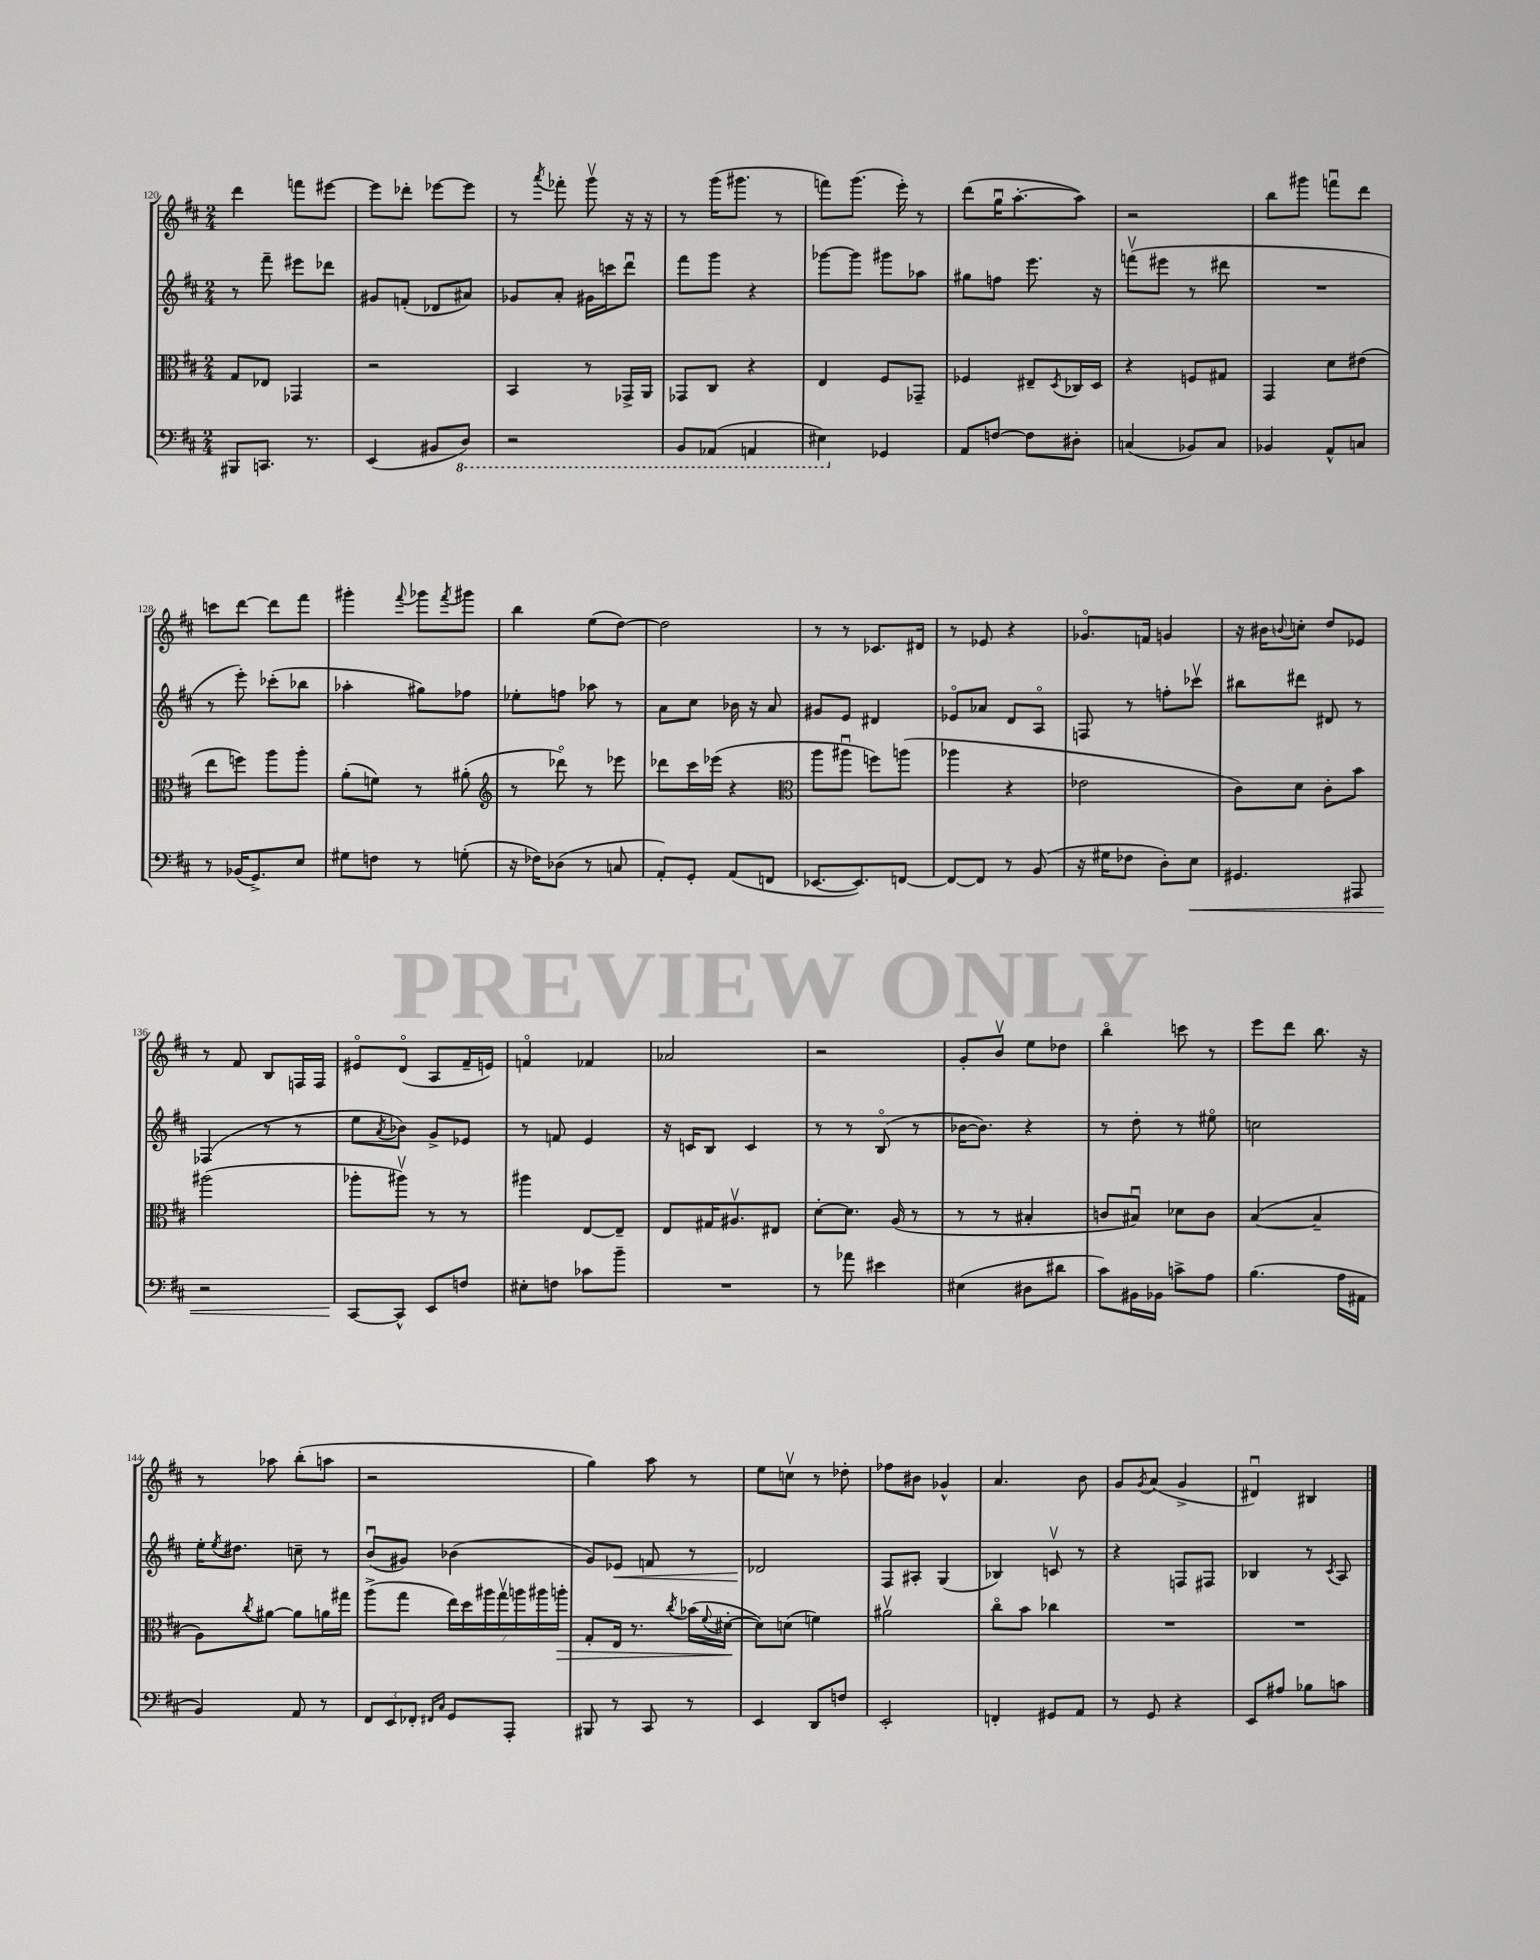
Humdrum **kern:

**kern	**dynam	**kern	**dynam	**kern	**dynam	**kern
*part4	*part4	*part3	*part3	*part2	*part2	*part1
*staff4	*staff4	*staff3	*staff3	*staff2	*staff2	*staff1
*clefF4	*	*clefC3	*	*clefG2	*	*clefG2
*k[f#c#]	*	*k[f#c#]	*	*k[f#c#]	*	*k[f#c#]
*M2/4	*	*M2/4	*	*M2/4	*	*M2/4
=120	=120	=120	=120	=120	=120	=120
8BBB#X/L	.	8G/L	.	8r	.	4ddd\
8.CCn/J	.	8E-X/J	.	8fff#~\	.	.
.	.	4GG-X/	.	8eee#X\L	.	8fffn\L
8.r	.	.	.	.	.	.
.	.	.	.	8ddd-X\J	.	[8eee#X\J
=121	=121	=121	=121	=121	=121	=121
(4EE/	.	2r	.	8g#X/L	.	8eee#\L]
.	.	.	.	(8fn'/J	.	8ddd-X'\J
8BB#X/L	.	.	.	8d-X/L	.	[8eee-X\L
*8ba	*	*	*	*	*	*
8DD/J)	.	.	.	8a#X/J)	.	8eee-\J]
=122	=122	=122	=122	=122	=122	=122
2r	.	4BB/	.	8g-X/L	.	8r
.	.	.	.	.	.	8qaaa/
.	.	.	.	8a'/J	.	8fff-X'\
.	.	8r	.	16g#X\LL	.	8gggv\
.	.	.	.	16cccn\J	.	.
.	.	16GG-X^/LL	.	8dddu\J	.	16r
.	.	16AA/JJ	.	.	.	16r
=123	=123	=123	=123	=123	=123	=123
8BBB/L	.	8GG-X/L	.	8fff#\L	.	8r
(8AAA-X/J	.	8C#/J	.	8ggg\J	.	(16ggg\KL
.	.	.	.	.	.	8.ggg#X\J
4AAAn/	.	4r	.	4r	.	.
.	.	.	.	.	.	8r
=124	=124	=124	=124	=124	=124	=124
4EE#X\)	.	4E/	.	[8ggg-X\L	.	8fffn\L)
.	.	.	.	8ggg-\J]	.	(8.ggg\J
*X8ba	*	*	*	*	*	*
4GG-X/	.	8F#/L	.	8ggg#X\L	.	.
.	.	.	.	.	.	16eee'\)
.	.	8GG-X~/J	.	8aa-X\J	.	8r
=125	=125	=125	=125	=125	=125	=125
8AA/L	.	4F-X/	.	8gg#X\L	.	(8ddd\L
[8Fn/J	.	.	.	8ffn\J	.	16ggu\K
.	.	.	.	.	.	[8.aa'\
8F\L]	.	8E#X~/L	.	8.eee\	.	.
.	.	8qD/	.	.	.	.
8D#X'\J	.	16C-X/L	.	.	.	8aa\J])
.	.	16D/JJ	.	16r	.	.
=126	=126	=126	=126	=126	=126	=126
(4Cn/	.	4r	.	(8fffnv\L	.	2r
.	.	.	.	8eee#X\J	.	.
8BB-X/L)	.	8Fn/L	.	8r	.	.
8C/J	.	8G#X/J	.	8ddd#X\	.	.
=127	=127	=127	=127	=127	=127	=127
4BB-X/	.	4GG/	.	2r	.	8bb\L
.	.	.	.	.	.	8ggg#X\J
8AA^^/L	.	8d\L	.	.	.	8fffnu\L
8Cn/J	.	(8e#X\J	.	.	.	8ddd\J
!!LO:LB:g=z
=128	=128	=128	=128	=128	=128	=128
8r	.	8ee\L	.	8r	.	8cccn\L
(16BB-X/KL	.	8ffn\J)	.	8eee'\)	.	[8ddd\J
8.GG^/)	.	.	.	.	.	.
.	.	8aa\L	.	(8ccc-X'\L	.	8ddd\L]
8E/J	.	8aa'\J	.	8bb-X\J	.	8fff#\J
=129	=129	=129	=129	=129	=129	=129
8G#X\L	.	(8a'\L	.	4aa-X'\	.	4ggg#X'\
8Fn\J	.	8fn\J)	.	.	.	.
.	.	.	.	.	.	8qqfff#/
8r	.	8r	.	8gg#X\L)	.	8ggg-X\L
.	.	.	.	.	.	8qfff#/
(8Gn'\	.	(8a#X'\	.	8ff-X\J	.	8ggg#X\J
=130	=130	=130	=130	=130	=130	=130
*	*	*clefG2	*	*	*	*
16r	.	8r	.	8ee-X'\L	.	4bb\
16F-X\KL)	.	.	.	.	.	.
(8D-X\J	.	8ddd-X\)	.	8ffn\J	.	.
8r	.	8r	.	8aa-X\	.	(8ee\L
8Cn/	.	8eee-X\	.	8r	.	[8dd\J)
=131	=131	=131	=131	=131	=131	=131
8AA'/L)	.	8ddd-X\L	.	8a\L	.	2dd\]
8GG'/J	.	16ccc#\L	.	8cc#\J	.	.
.	.	(16eee-X\JJ	.	.	.	.
(8AA/L	.	4r	.	16b-X\	.	.
.	.	.	.	16r	.	.
8FFn/J	.	.	.	8a/	.	.
=132	=132	=132	=132	=132	=132	=132
*	*	*clefC3	*	*	*	*
[8.EE-X/L	.	8aa\L	.	8g#X/L	.	8r
.	.	8aa#Xu\J	.	8e/J	.	8r
8.EE-/])	.	.	.	.	.	.
.	.	8ffn\L)	.	4d#X/	.	8.c-X/L
[8FFn/J	.	(8aan\J	.	.	.	.
.	.	.	.	.	.	16d#X/Jk
=133	=133	=133	=133	=133	=133	=133
8FF/L_	.	4aa-X\	.	8e-X/L	.	8r
8FF/J]	.	.	.	8a-X/J	.	8e-X/
8r	.	4r	.	8d/L	.	4r
(8BB/	.	.	.	8A/J	.	.
=134	=134	=134	=134	=134	=134	=134
16r	.	2e-X\	.	8Fn/	.	8.g-X/L
16G#X\KL	.	.	.	.	.	.
8F-X\J	.	.	.	8r	.	.
.	.	.	.	.	.	16fn/Jk
8D'\L)	.	.	.	8ffn'\L	.	4gn/
!	!LO:HP:b	!	!	!	!	!
8E\J	<	.	.	8ccc-Xv\J	.	.
=135	=135	=135	=135	=135	=135	=135
4.GG#X/	.	8c#\L)	.	8bb#X\L	.	16r
.	.	.	.	.	.	16b#X\KL
.	.	.	.	.	.	8qqbn/
.	.	8d\J	.	8ddd#X\J	.	8ccn'\J
.	.	8c#'\L	.	8d#X/	.	8dd/L
8AAA#X/	.	8b\J	.	8r	.	8e-X/J
!!LO:LB:g=z
=136	=136	=136	=136	=136	=136	=136
2r	.	(2aa#X\	.	(4F-X/	.	8r
.	.	.	.	.	.	8f#/
.	.	.	.	8r	.	8B/L
.	.	.	.	8r	.	16Fn/L
.	.	.	.	.	.	16F/JJ
=137	=137	=137	=137	=137	=137	=137
[8CC#/L	.	8aa-X'\L	.	8ee\L	.	8e#X/L
.	.	.	.	8qa/	.	.
8CC#^^/J]	[	8aa#Xv\J)	.	8b-X\J)	.	(8d/J
8EE/L	.	8r	.	8g^/L	.	8A/L
8Fn/J	.	8r	.	8e-X/J	.	16f#~/L
.	.	.	.	.	.	16en/JJ)
=138	=138	=138	=138	=138	=138	=138
8E#X'\L	.	4aa#X\	.	8r	.	4fn/
8Fn\J	.	.	.	8fn/	.	.
8c-X\L	.	[8E/L	.	4e/	.	4f-X/
8b~\J	.	8E~/J]	.	.	.	.
=139	=139	=139	=139	=139	=139	=139
2r	.	8E/L	.	16r	.	2a-X/
.	.	.	.	16cn/KL	.	.
.	.	16G#X/K	.	8B/J	.	.
.	.	8.A#Xv/	.	.	.	.
.	.	.	.	4c/	.	.
.	.	8E#X/J	.	.	.	.
=140	=140	=140	=140	=140	=140	=140
8r	.	[8d'\L	.	8r	.	2r
8a-X\	.	8.d\J]	.	8r	.	.
4e#X\	.	.	.	(8B/	.	.
.	.	(16A/	.	.	.	.
.	.	8r	.	8r	.	.
=141	=141	=141	=141	=141	=141	=141
(4E#X\	.	8r	.	[16b-X\KL	.	8g'/L
.	.	.	.	8.b-\J])	.	.
.	.	8r	.	.	.	8bv/J
8D#X\L	.	4B#X'/	.	4r	.	8ee\L
8d#X\J	.	.	.	.	.	8dd-X\J
=142	=142	=142	=142	=142	=142	=142
8c#\L)	.	8cn/L	.	8r	.	4bb\
16BB#X\L	.	8B#Xu/J)	.	8dd'\	.	.
16BB-X\JJ	.	.	.	.	.	.
8cn^\L	.	8d-X\L	.	8r	.	8cccn\
8A\J	.	8c\J	.	8ee#X\	.	8r
=143	=143	=143	=143	=143	=143	=143
(4.B\	.	([4B/	.	2ccn\	.	8eee\L
.	.	.	.	.	.	8ddd\J
.	.	4B~/]	.	.	.	8.bb\
16A\LL	.	.	.	.	.	.
16AA#X\JJ	.	.	.	.	.	16r
!!LO:LB:g=z
=144	=144	=144	=144	=144	=144	=144
4BB/)	.	8A\L)	.	16ee'\KL	.	8r
.	.	.	.	8qee/	.	.
.	.	.	.	8.dd#X\J	.	.
.	.	8qcc#/	.	.	.	.
.	.	[8a#X\J	.	.	.	8aa-X\
8AA/	.	8a#\L]	.	8ccn~\	.	(8bb'\L
8r	.	16an\L	.	8r	.	8aan\J
.	.	16gg#X\JJ	.	.	.	.
=145	=145	=145	=145	=145	=145	=145
12FF#/L	.	(8aa^\L	.	(8bu/L	.	2r
12EE/	.	.	.	.	.	.
.	.	8gg\J	.	8g#X/J)	.	.
12FF-X'/J	.	.	.	.	.	.
16qqFF#X/LL	.	.	.	.	.	.
16qqC#/JJ	.	.	.	.	.	.
8GG/L	.	28ee\LL)	.	(4b-X\	.	.
.	.	28dd\	.	.	.	.
.	.	28aa#X\	.	.	.	.
.	.	28ggv\	.	.	.	.
8AAA'/J	.	.	.	.	.	.
.	.	28aan\	.	.	.	.
.	.	28aa#X\	.	.	.	.
!	!	!	!LO:HP:b	!	!	!
.	.	28aan'\JJ	>	.	.	.
=146	=146	=146	=146	=146	=146	=146
8BBB#X/	.	8G'/L	.	8g/L)	.	4gg\)
!	!	!	!	!	!LO:HP:b	!
8r	.	16E/Jk	.	8e-X/J	<	.
.	.	8.r	.	.	.	.
8CC#/	.	.	.	8fn/	.	8aa\
.	.	8qcc#/	.	.	.	.
8r	.	(16b-X\LL	.	8r	.	8r
.	.	8qqf#/	.	.	.	.
.	.	[16d#X'\JJ	.	.	.	.
.	.	.	]	.	.	.
=147	=147	=147	=147	=147	=147	=147
4EE/	.	8d#\L])	.	2d-X/	.	8ee\L
.	.	(8dn\J	.	.	.	8ccnv\J
8DD/L	.	4fn\)	.	.	.	8r
8Fn/J	.	.	.	.	.	8dd-X'\
.	.	.	.	.	[	.
=148	=148	=148	=148	=148	=148	=148
2EE'/	.	2a#Xv\	.	8F#/L	.	8ff-X\L
.	.	.	.	8A#X'/J	.	8b#X\J
.	.	.	.	(4G/	.	4g-X^^/
=149	=149	=149	=149	=149	=149	=149
4FFn'/	.	8cc#\L	.	4B-X/)	.	4.a/
.	.	8b\J	.	.	.	.
8GG#X/L	.	4cc-X\	.	8cnv/	.	.
8AA/J	.	.	.	8r	.	8b\
=150	=150	=150	=150	=150	=150	=150
8r	.	2r	.	4r	.	8g/L
.	.	.	.	.	.	8qg/
8GG/	.	.	.	.	.	(8a/J
4r	.	.	.	8Fn/L	.	4g^/
.	.	.	.	8F#X/J	.	.
=151	=151	=151	=151	=151	=151	=151
8EE/L	.	2r	.	4B-X/	.	4d#Xu/)
8A#X/J	.	.	.	.	.	.
8B-X\L	.	.	.	8r	.	4B#X/
.	.	.	.	8qc#/	.	.
8cn\J	.	.	.	8A/	.	.
==	==	==	==	==	==	==
*-	*-	*-	*-	*-	*-	*-
